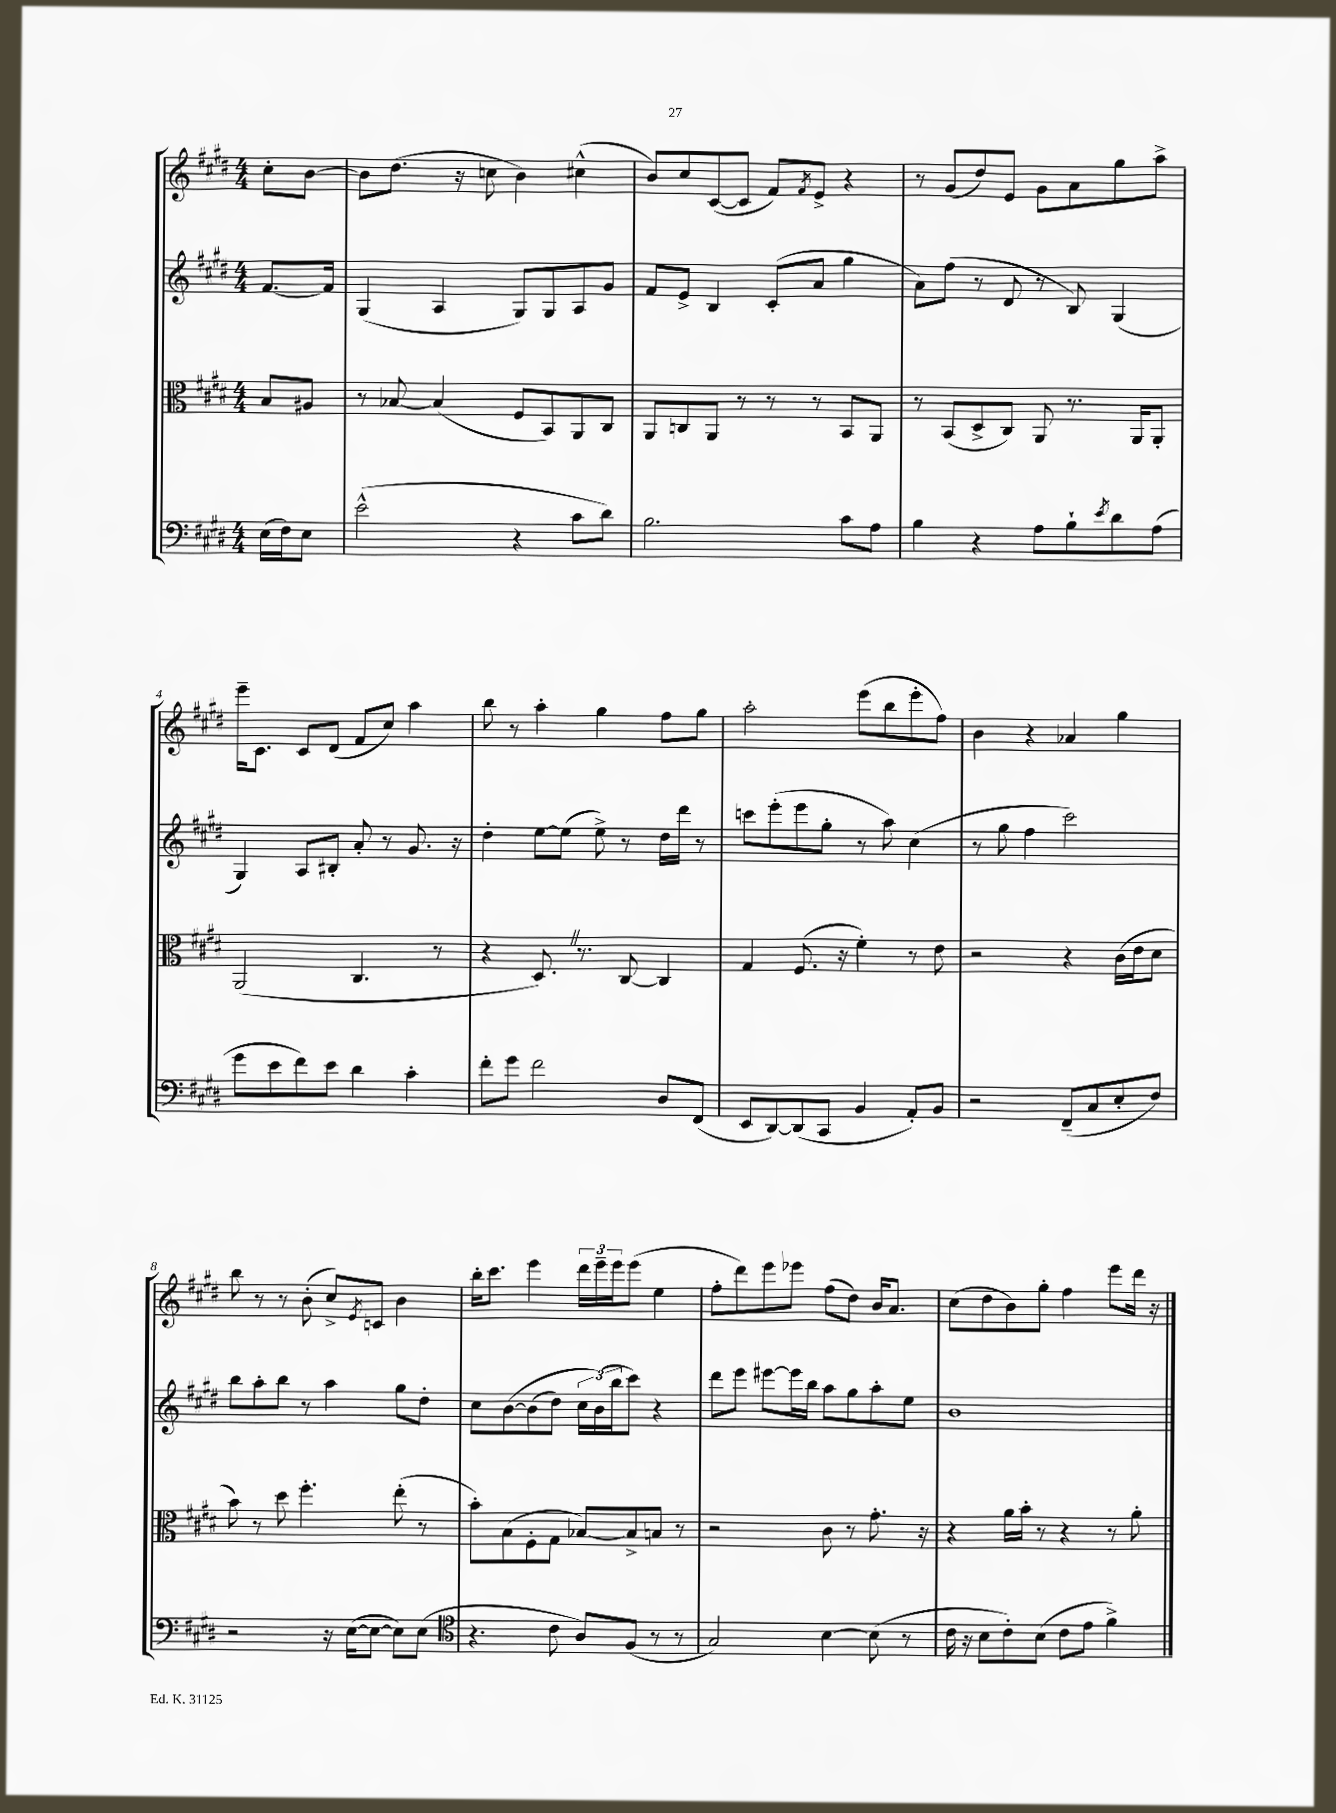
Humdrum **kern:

**kern	**kern	**kern	**kern
*staff4	*staff3	*staff2	*staff1
*clefF4	*clefC3	*clefG2	*clefG2
*k[f#c#g#d#]	*k[f#c#g#d#]	*k[f#c#g#d#]	*k[f#c#g#d#]
*M4/4	*M4/4	*M4/4	*M4/4
(16E	8B	[8.f#	8cc#'
16F#)	.	.	.
8E	8A#	.	[8b
.	.	16f#]	.
=	=	=	=
(2e^^	8r	(4G#	8b]
.	[8B-	.	(8.dd#
.	(4B-]	4A	.
.	.	.	16r
.	.	.	8cc
4r	8F#	8G#)	4b)
.	8BB)	8G#	.
8c#	8AA	8A	(4cc#^^
8d#)	8C#	8g#	.
=	=	=	=
2.B	8AA	8f#	8b)
.	8C	8e^	8cc#
.	8AA	4B	([8c#
.	8r	.	8c#]
.	8r	(8c#'	8f#)
.	.	.	8qf#
.	8r	8a	8e^
8c#	8BB	4gg#	4r
8A	8AA	.	.
=	=	=	=
4B	8r	8a)	8r
.	(8BB	(8ff#	(8g#
4r	8D#^	8r	8dd#)
.	8C#)	8d#	8e
8A	8AA	8r	8g#
8B`	8.r	8B)	8a
8qe	.	.	.
8d#	.	(4G#	8gg#
.	16AA	.	.
(8A	8AA'	.	8aa^
=	=	=	=
8g#	(2AA	4G#)	16eee~
.	.	.	8.c#
8e	.	.	.
8f#)	.	8A	8c#
8e	.	8B#'	(8d#
4d#	4.C#	8a'	8f#
.	.	8r	8cc#)
4c#'	.	8.g#	4aa
.	8r	.	.
.	.	16r	.
=	=	=	=
8f#'	4r	4dd#'	8bb
8g#	.	.	8r
2f#	8.D#)	[8ee	4aa'
.	.	(8ee]	.
.	8.r	.	.
.	.	8ee^)	4gg#
.	[8C#	8r	.
8D#	4C#]	16dd#	8ff#
.	.	16ddd#	.
(8FF#	.	8r	8gg#
=	=	=	=
8EE	4G#	8ccc	2aa'
[8DD#)	.	(8eee'	.
(8DD#]	(8.F#	8eee	.
8CC#	.	8gg#'	.
.	16r	.	.
4BB	4f#')	8r	(8eee
.	.	8aa)	8bb
8AA')	8r	(4cc#	8eee'
8BB	8e	.	8ff#)
=	=	=	=
2r	2r	8r	4b
.	.	8gg#	.
.	.	4ff#	4r
(8FF#~	4r	2ccc#)	4a-
8C#	.	.	.
8E'	(16c#	.	4gg#
.	16e	.	.
8F#)	8d#	.	.
=	=	=	=
2r	8b)	8bb	8bb
.	8r	8aa'	8r
.	8dd#	8bb	8r
.	4.ff#'	8r	(8b'
16r	.	4aa	8cc#^)
([16E	.	.	.
.	.	.	8qe
8E_	.	.	8c
8E])	(8ee'	8gg#	4b
(8E	8r	8dd#'	.
=	=	=	=
*clefC4	*	*	*
4.r	8b')	8cc#	16bb'
.	.	.	8.ccc#
.	(8B	&([8b	.
.	8F#'	(8b]	4eee
8c#	8G#	8dd#)	.
8A)	[8B-)	24cc#	24ddd#
.	.	(24b&)	24eee~
.	.	24bb	24eee
(8F#	8B-^]	8ccc#)	(8eee
8r	8B	4r	4ee
8r	8r	.	.
=	=	=	=
2G#)	2r	8ddd#	8ff#'
.	.	8eee	8ddd#)
.	.	[8eee#	8eee
.	.	16eee#]	8eee-
.	.	16bb	.
[4B	8c#	8aa	(8ff#
.	8r	8gg#	8dd#)
(8B]	8.g#'	8aa'	16b
.	.	.	8.a
8r	.	8ee	.
.	16r	.	.
=	=	=	=
16c#	4r	1b	(8cc#
16r	.	.	.
8B	.	.	8dd#
8c#')	16a	.	8b)
.	16b'	.	.
(8B	8r	.	8gg#'
8c#	4r	.	4ff#
8e	.	.	.
4f#^)	8r	.	8eee
.	8a'	.	16ddd#
.	.	.	16r
==	==	==	==
*-	*-	*-	*-
